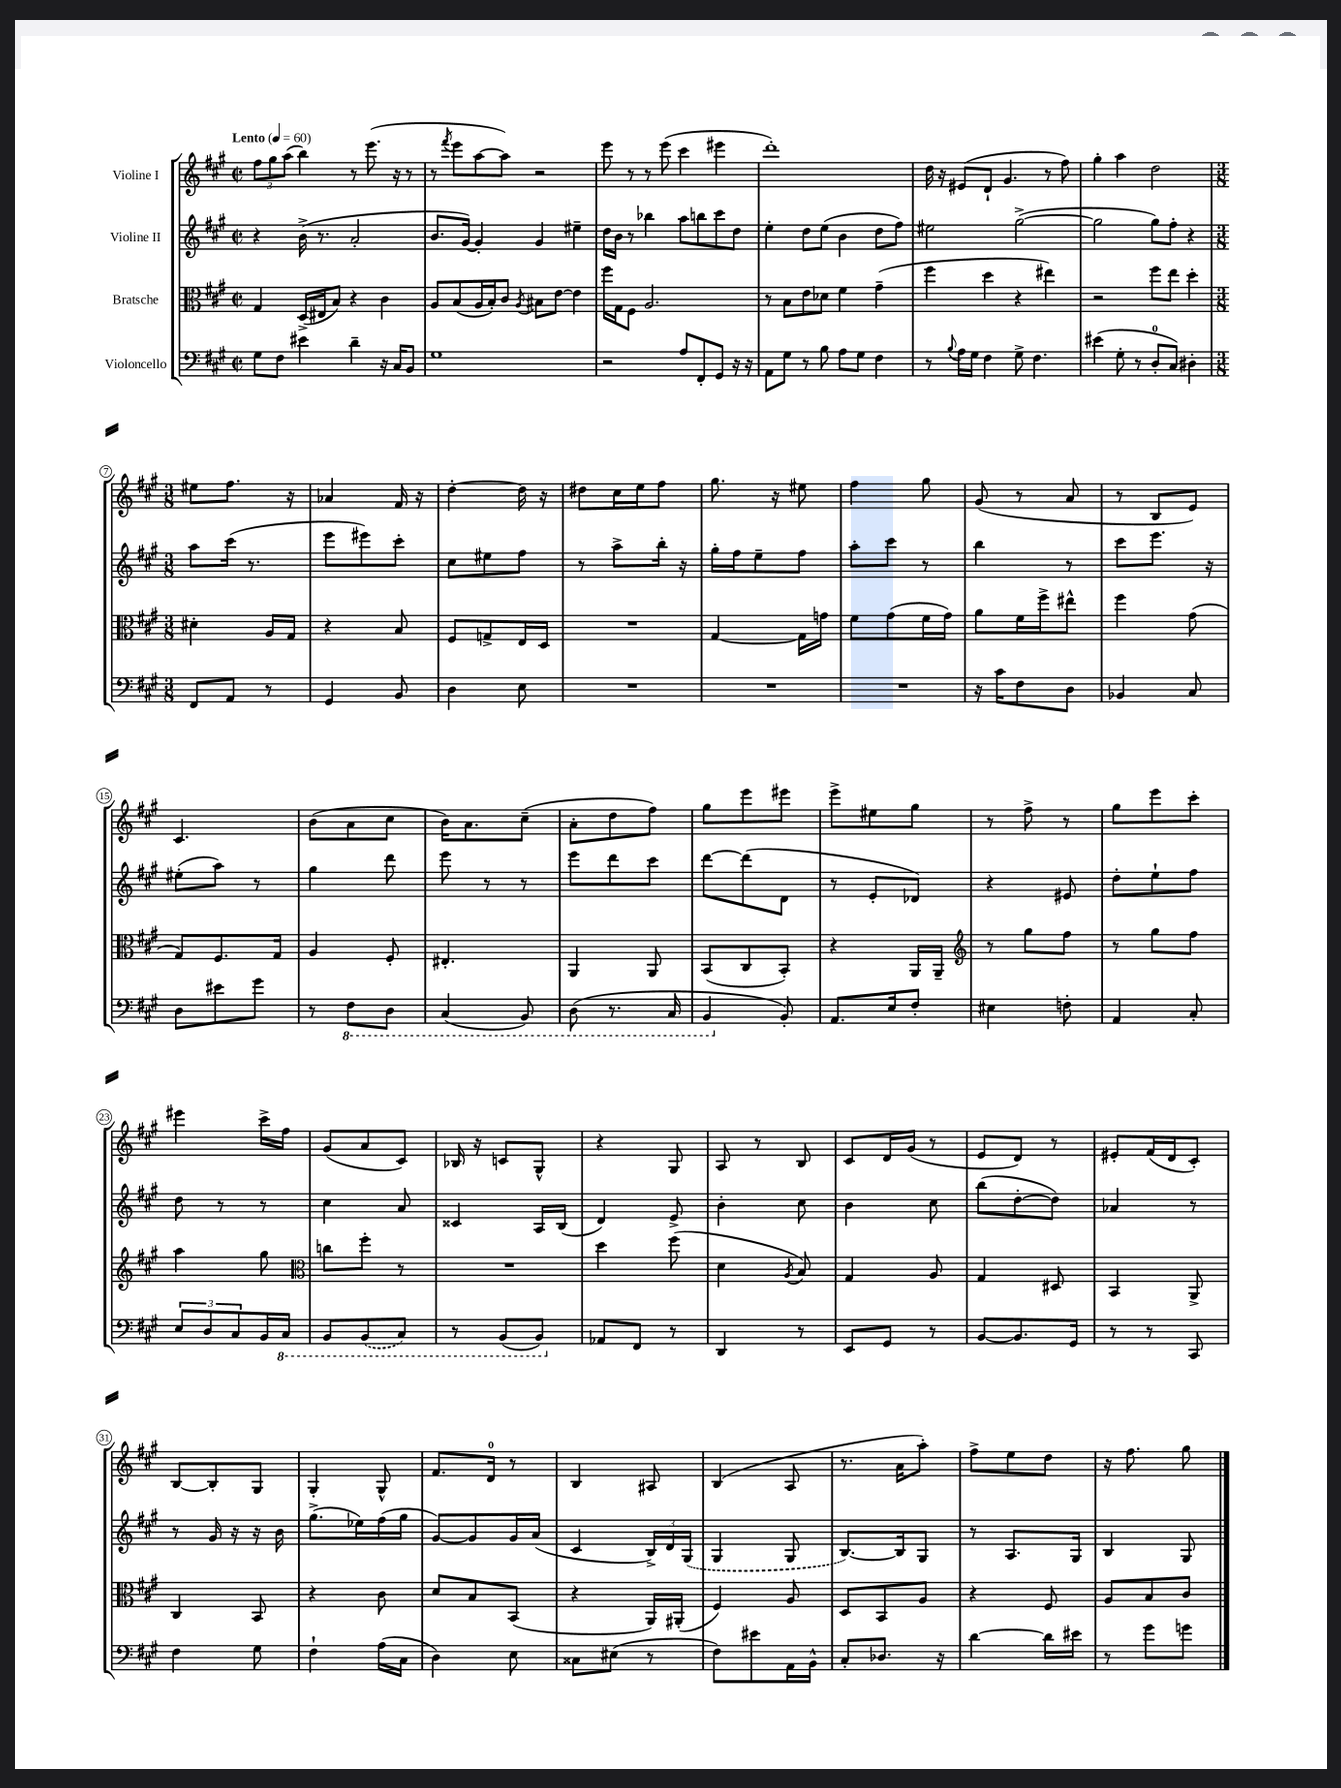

**kern	**kern	**kern	**kern
*staff4	*staff3	*staff2	*staff1
*clefF4	*clefC3	*clefG2	*clefG2
*k[f#c#g#]	*k[f#c#g#]	*k[f#c#g#]	*k[f#c#g#]
*M2/2	*M2/2	*M2/2	*M2/2
*met(c|)	*met(c|)	*met(c|)	*met(c|)
*MM60	*MM60	*MM60	*MM60
8G#	4G#	4r	12ff#
.	.	.	12gg#
8F#	.	.	.
.	.	.	(12aa
4e#	(16D^	(16b^	4bb)
.	16E#	8.r	.
.	8B)	.	.
4d~	4r	2a'	8r
.	.	.	(8.eee
16r	4c#	.	.
16C#	.	.	16r
8BB	.	.	8r
=	=	=	=
1G#	8A	8.b	8r
.	.	.	8qfff#
.	(8B	.	8eee
.	.	[16g#)	.
.	16A	4g#']	[8aa
.	16B')	.	.
.	8c#	.	8aa])
.	8qA	.	.
.	8B#	4g#	2r
.	[8e	.	.
.	4e]	4ee#~	.
=	=	=	=
2r	16ff#	16dd	8eee
.	16G#	16b	.
.	8F#	8r	8r
.	2.A	4bb-	8r
.	.	.	(8eee
8A	.	8aa	4ccc#
8FF#'	.	8bb	.
8GG#	.	8ccc#	4eee#
16r	.	8dd	.
16r	.	.	.
=	=	=	=
8AA	8r	4ee'	1ddd')
8G#	8B	.	.
8r	8e	8dd	.
8B	8d-	(8ee	.
8A	4f#	4b	.
8G#	.	.	.
4F#	(4g#~	8dd	.
.	.	8ff#)	.
=	=	=	=
8r	4ff#	2ee#	16dd
.	.	.	16r
8qqB	.	.	.
16A	.	.	(8e#
16G#	.	.	.
4F#	4dd	.	8d`
.	.	.	4.g#
8G#^	4r	([2gg#^	.
4.F#	.	.	.
.	4ee#)	.	8r
.	.	.	8ff#)
=	=	=	=
(4e#	2r	2gg#]	4gg#'
8G#'	.	.	4aa
8r	.	.	.
8D'	8ff#	8gg#)	2dd
8C#)	8ee	8ff#'	.
4D#'	4dd'	4r	.
=	=	=	=
*M3/8	*M3/8	*M3/8	*M3/8
8FF#	4d#'	8aa	8ee#
8AA	.	(16ccc#	8.ff#
.	.	8.r	.
8r	16A	.	.
.	16G#	.	16r
=	=	=	=
4GG#	4r	8eee	4a-
.	.	8eee#)	.
8BB	8B	8ccc#'	16f#
.	.	.	16r
=	=	=	=
4D	8F#	8cc#	[4dd'
.	8G^	8ee#	.
8E	16E	8ff#	16dd]
.	16D	.	16r
=	=	=	=
4.r	4.r	8r	8dd#
.	.	8aa^	16cc#
.	.	.	16ee
.	.	16bb'	8ff#
.	.	16r	.
=	=	=	=
4.r	[4G#	16gg#'	8.gg#
.	.	16ff#	.
.	.	8ee~	.
.	.	.	16r
.	16G#]	8ff#	8ee#
.	16g	.	.
=	=	=	=
4.r	8f#	8aa'	4ff#
.	(8g#	8ccc#	.
.	16f#	8r	8gg#
.	16g#)	.	.
=	=	=	=
16r	8a	4bb	(8g#
16c#	.	.	.
8F#	16f#	.	8r
.	16ff#^	.	.
8D	8ee#^^	8r	8a
=	=	=	=
4BB-	4ff#	8ccc#	8r
.	.	8.eee	8B
8C#	(8g#	.	8e)
.	.	16r	.
=	=	=	=
8D	8G#)	(8ee#'	4.c#
8e#	8.F#	8aa)	.
8g#	.	8r	.
.	16G#	.	.
=	=	=	=
8r	4A	4gg#	(8b
8FF#	.	.	8a
8DD	8F#'	8ddd	8cc#
=	=	=	=
(4CC#	4.E#'	8eee	16b)
.	.	.	8.a
.	.	8r	.
8BBB)	.	8r	(8cc#~
=	=	=	=
(8DD	4AA	8eee	8a'
8.r	.	8ddd	8dd
.	8AA	8ccc#	8ff#)
16CC#	.	.	.
=	=	=	=
4BBB	(8BB	[8ddd	8gg#
.	8C#	(8ddd]	8eee
8BB')	8BB')	8d	8eee#
=	=	=	=
8.AA	4r	8r	8eee^
.	.	8e'	8ee#
16E	.	.	.
8F#'	16AA	8d-)	8gg#
.	16AA~	.	.
=	=	=	=
*	*clefG2	*	*
4E#	8r	4r	8r
.	8gg#	.	8ff#^
8F'	8ff#	8e#	8r
=	=	=	=
4AA	8r	8dd'	8gg#
.	8gg#	8ee`	8eee
8C#'	8ff#	8ff#	8ccc#'
=	=	=	=
12E	4aa	8dd	4eee#
12D	.	.	.
.	.	8r	.
12C#	.	.	.
16BB	8gg#	8r	16ccc#^
16CC#	.	.	16ff#
=	=	=	=
*	*clefC3	*	*
8BBB	8cc	4cc#	(8g#
(8BBB	8ff#'	.	8a
8CC#)	8r	8a	8c#)
=	=	=	=
8r	4.r	4c##	16B-
.	.	.	16r
(8BBB	.	.	8c
8BBB)	.	16A	8G#^^
.	.	(16B	.
=	=	=	=
8AA-	4dd	4d)	4r
8FF#	.	.	.
8r	(8ff#	8e^	8G#
=	=	=	=
4DD	4d	4b'	8A
.	.	.	8r
.	8qA	.	.
8r	8B)	8cc#	8B
=	=	=	=
8EE	4G#	4b	8c#
8GG#	.	.	16d
.	.	.	(16g#
8r	8A	8cc#	8r
=	=	=	=
[8BB	4G#	(8bb	8e
8.BB]	.	[8dd'	8d)
.	8D#	8dd])	8r
16GG#	.	.	.
=	=	=	=
8r	4BB	4a-	8e#'
8r	.	.	(16f#
.	.	.	16d
8CC#	8AA^	8r	8c#')
=	=	=	=
4F#	4C#	8r	[8B
.	.	16g#	8B']
.	.	16r	.
8G#	8BB	16r	8G#
.	.	16b	.
=	=	=	=
4F#`	4r	(8.gg#^	4G#'
.	.	16ee-)	.
(16A	8c#	(16ff#	8G#^^
16C#	.	16gg#	.
=	=	=	=
4D)	8d	[8g#)	8.f#
.	8B	8g#]	.
.	.	.	16d
8E	(8BB	16g#	8r
.	.	(16a	.
=	=	=	=
8C##	4r	4c#	4B
(8E#	.	.	.
8r	16AA)	24B^)	8A#
.	.	24d	.
.	(16AA#'	.	.
.	.	(24G#	.
=	=	=	=
8F#)	4F#)	4G#	(4B
8e#	.	.	.
16AA	8A	8G#	8A
16BB^^	.	.	.
=	=	=	=
8C#'	8D	[8.B)	8.r
8.D-	8BB	.	.
.	.	16B]	16a
.	8A	8G#	8aa')
16r	.	.	.
=	=	=	=
[4d	4r	8r	8ff#^
.	.	8.A	8ee
16d]	8F#	.	8dd
16e#	.	16G#	.
=	=	=	=
8r	8A	4B	16r
.	.	.	8.ff#
8g#	8B	.	.
8g	8c#	8G#	8gg#
==	==	==	==
*-	*-	*-	*-
